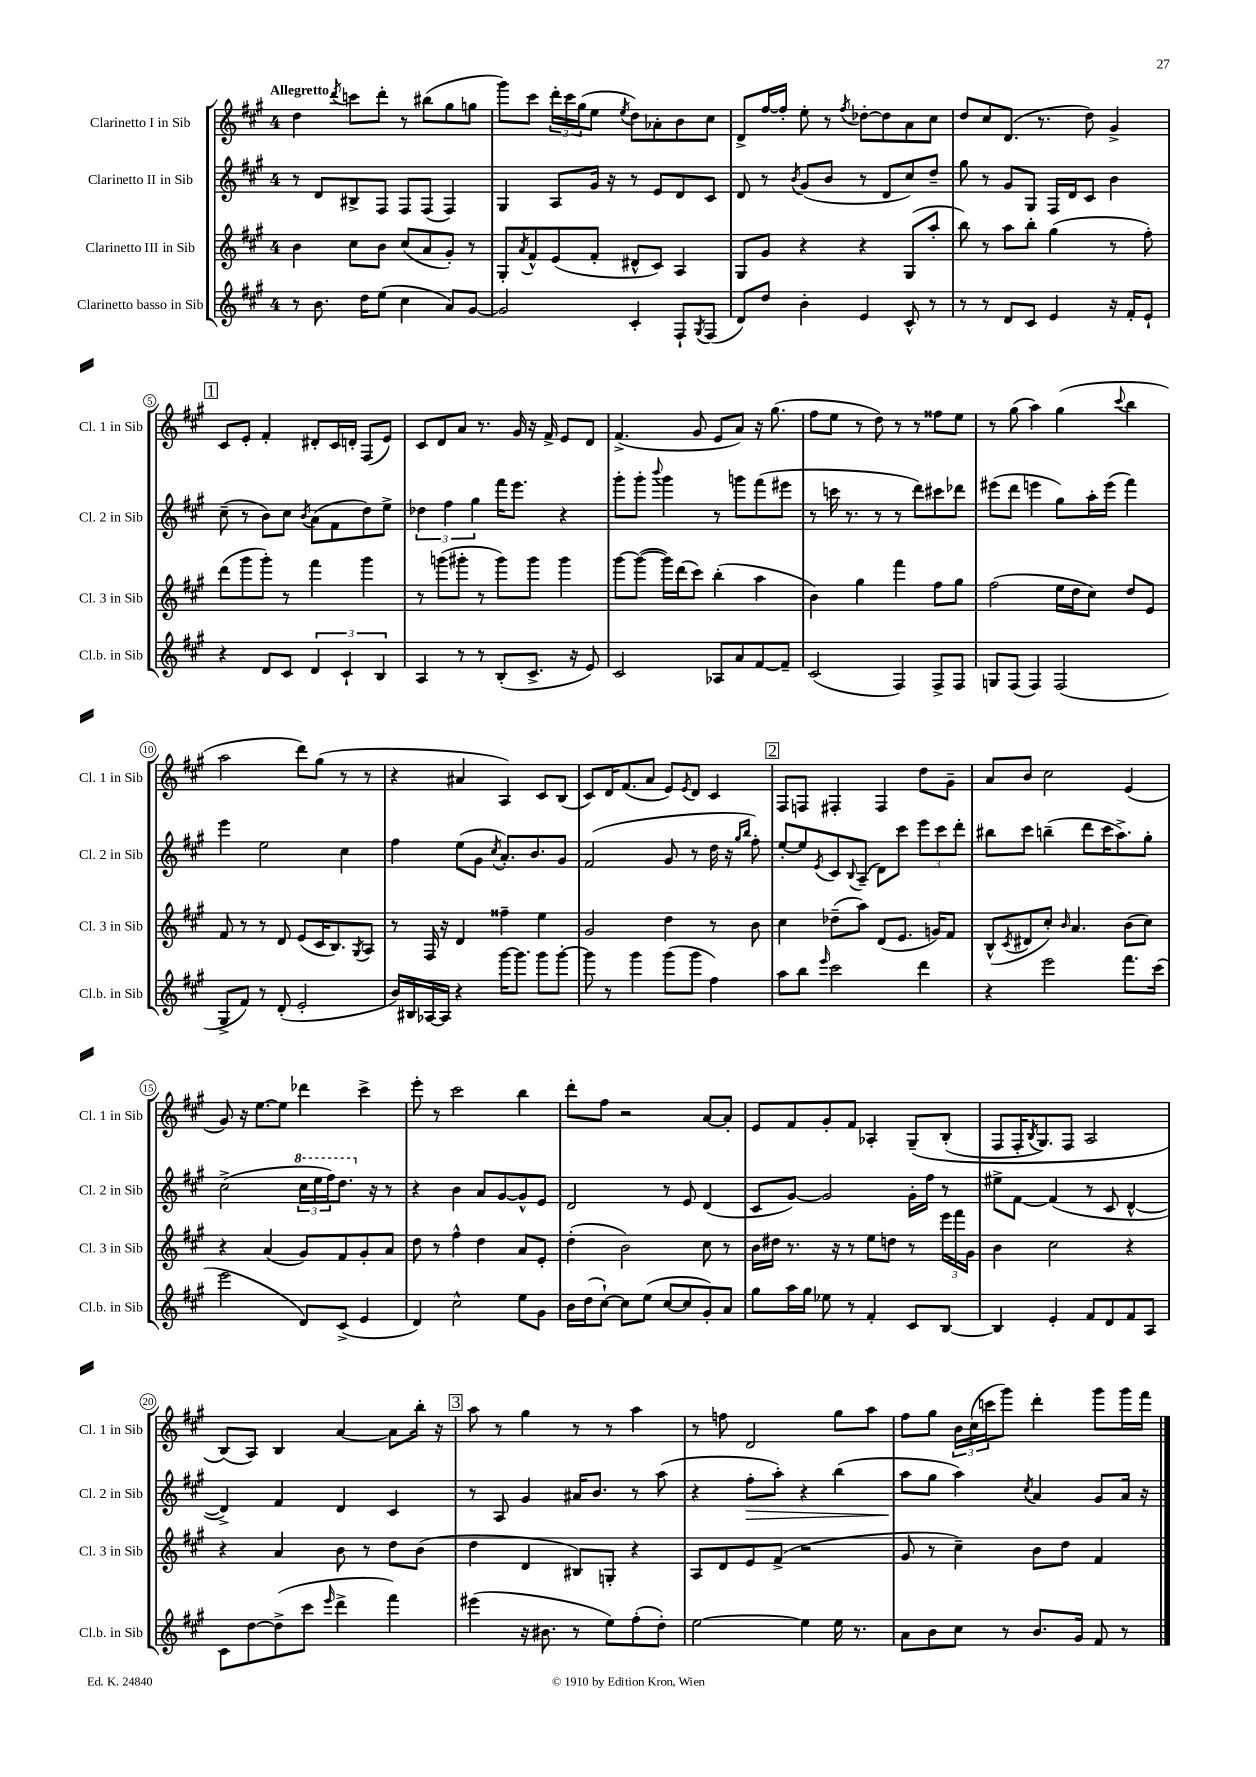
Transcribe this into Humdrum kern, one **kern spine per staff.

**kern	**kern	**kern	**kern
*staff4	*staff3	*staff2	*staff1
*clefG2	*clefG2	*clefG2	*clefG2
*k[f#c#g#]	*k[f#c#g#]	*k[f#c#g#]	*k[f#c#g#]
*M4/4	*M4/4	*M4/4	*M4/4
8r	4b	8r	4dd
8.b	.	8d	.
.	.	.	8qddd
.	8cc#	8B#^	8ccc
16dd	.	.	.
(8ee	8b	8F#	8ddd'
4cc#	(8cc#	8F#	8r
.	8a	(8F#	(8bb#
8a)	8g#')	4F#)	8gg#
[8g#	8r	.	8gg
=	=	=	=
2g#]	8G#'	4G#	8ggg#)
.	8qa	.	.
.	8f#^^	.	8ccc#
.	(8e	8A	24ddd'
.	.	.	24ccc#
.	.	.	(24gg#
.	8f#'	16g#	8ee
.	.	16r	.
.	.	.	8qee
4c#'	8d#^^	8r	8dd)
.	8c#)	8e	8a-'
8F#`	4A	8d	8b
8qG#	.	.	.
(8F#	.	8c#	8cc#
=	=	=	=
8d)	8G#	8d	8d^
8dd	8g#	8r	[16ff#
.	.	.	16ff#']
.	.	8qb	.
4b'	4r	(8g#	8ee'
.	.	8b	8r
.	.	.	8qff#
4e	4r	8r	[8dd-'
.	.	8d	8dd-]
8c#^^	(8G#	8cc#)	8a
8r	8aa'	8dd~	8cc#
=	=	=	=
8r	8bb)	8gg#	8dd
8r	8r	8r	8cc#
8d	8aa	8g#	(8.d
8c#	8bb'	8G#	.
.	.	.	8.r
4e	(4gg#	16F#	.
.	.	16d	.
.	.	8c#	8dd)
16r	8r	4b	4g#^
16f#'	.	.	.
8e`	8ff#')	.	.
=	=	=	=
4r	(8ddd	(8cc#~	8c#
.	8ggg#	8r	8e'
8d	8ggg#')	8b)	4f#'
8c#	8r	8cc#	.
.	.	8qb	.
6d	4fff#	(8a	8d#'
.	.	8f#	16c#
6c#`	.	.	.
.	.	.	16d'
.	4ggg#	8dd)	(8F#
6B	.	.	.
.	.	8ee^	8e)
=	=	=	=
4A	8r	6dd-	8c#
.	(8ggg	.	8d
.	.	6ff#	.
8r	8ggg#'	.	8a
.	.	6gg#	.
8r	8r	.	8.r
(8B'	8ggg#)	16fff#	.
.	.	8.eee	16g#
8.c#^	8ggg#	.	16r
.	.	.	16f#^
.	4ggg#	4r	8e
16r	.	.	.
8e)	.	.	8d
=	=	=	=
2c#	[8ggg#	8ggg#'	(4.f#^
.	(8ggg#_	8ggg#'	.
.	.	8qqbbb	.
.	16ggg#])	4ggg#	.
.	(16ddd	.	.
.	8ccc#)	.	8g#
8A-	(4bb'	8r	8e
8a	.	8ggg	8a)
[8f#	4aa	(8fff#	16r
.	.	.	(8.gg#
8f#~]	.	8eee#	.
=	=	=	=
(2c#	4b)	8r	8ff#
.	.	16ccc	8ee
.	.	8.r	.
.	4gg#	.	8r
.	.	8r	8dd)
4F#)	4fff#	8r	8r
.	.	8ddd)	8r
8F#^	8ff#	8ccc#	8ff##
8F#	8gg#	8ddd-	8ee
=	=	=	=
8G	(2ff#	(8eee#	8r
(8F#	.	8ddd	(8gg#
4F#)	.	4eee	4aa)
(2F#	16ee	8gg#)	(4gg#
.	16dd	.	.
.	8cc#)	16aa'	.
.	.	(16eee	.
.	.	.	8qqccc#
.	8dd	4fff#)	4bb
.	8e	.	.
=	=	=	=
8G#^	8f#	4eee	2aa
8f#)	8r	.	.
8r	8r	2ee	.
(8d'	8d	.	.
2e'	(8e	.	8ddd)
.	16c#	.	(8gg#
.	8.B)	.	.
.	.	4cc#	8r
.	8qG#	.	.
.	8A	.	8r
=	=	=	=
16b)	8r	4ff#	4r
16B#	.	.	.
[16A-	16F#	.	.
16A-]	16r	.	.
4r	4d	(8ee	4a#
.	.	8g#	.
.	.	8qcc#	.
[16ggg#	4ff##~	8.a')	4A)
8.ggg#]	.	.	.
.	.	8.b	.
8ggg#	4ee	.	8c#
[8ggg#'	.	8g#	(8B
=	=	=	=
8ggg#]	2g#	(2f#	8c#)
8r	.	.	16d
.	.	.	(8.f#
4ggg#	.	.	.
.	.	.	8a
(8ggg#	4dd	8g#	8e)
.	.	.	8qe
8ggg#	.	8r	8d
4ff#)	8r	16dd	4c#
.	.	16r	.
.	.	16qqgg#	.
.	.	16qqbb	.
.	8b	8ff#')	.
=	=	=	=
8aa	4cc#	[8ee'	8F#
8bb	.	8ee]	8F
16qqeee	.	8qe	.
2ccc#	(8dd-~	8c#	4F#'
.	.	8qqB	.
.	8aa)	(8A~	.
.	(8d	8d)	4F#
.	8.e	8ccc#	.
4ddd	.	12eee	8dd
.	16g)	.	.
.	.	12ccc#	.
.	8f#	.	8g#~
.	.	12ddd'	.
=	=	=	=
4r	(8B^^	8bb#	8a
.	8qc#	.	.
.	8d#	8ccc#	8b
2eee	8cc#')	(4bb~	2cc#
.	16qqb	.	.
.	4.a	.	.
.	.	8ddd	.
.	.	16ccc#	.
.	.	8.aa^)	.
8.fff#	(8b	.	(4e
.	8cc#)	8gg#'	.
(16ccc#	.	.	.
=	=	=	=
2eee	4r	(2cc#^	8g#)
.	.	.	16r
.	.	.	[8.ee
.	(4a	.	.
.	.	.	8ee]
8d)	8g#)	24ccc#	4ddd-
.	.	24eee	.
.	.	24fff#)	.
(8c#^	8f#	8.ddd	.
4e	8g#'	.	4ccc#^
.	.	16r	.
.	8a	8r	.
=	=	=	=
4d)	8dd	4r	8eee'
.	8r	.	8r
2cc#^^	4ff#^^	4b	2ccc#
.	4dd	8a	.
.	.	[8g#	.
8ee	8a	8g#^^]	4bb
8g#	8e'	8e	.
=	=	=	=
16b	(4dd'	2d	8ddd'
(16dd	.	.	.
[8cc#`)	.	.	8ff#
8cc#]	2b)	.	2r
(8ee	.	.	.
[8cc#	.	8r	.
8cc#]	.	8e	.
8g#')	8cc#	(4d	[8a
8a	8r	.	8a']
=	=	=	=
8gg#	16b	8c#	8e
.	16dd#	.	.
16aa	8.r	[8g#)	8f#
16gg#	.	.	.
8ee-	.	2g#]	8g#'
.	16r	.	.
8r	8r	.	8f#
4f#'	8ee	.	4A-'
.	8dd	.	.
8c#	8r	16g#'	&(8G#~
.	.	16ff#	.
[8B	24eee	8r	(8B'
.	24fff#	.	.
.	24g#	.	.
=	=	=	=
4B]	4b	8ee#^	8F#
.	.	[8f#	16F#'
.	.	.	8qB
.	.	.	8.G#)
4e'	2cc#	(4f#]	.
.	.	.	8F#
8f#	.	8r	2A
8d	.	8c#	.
8f#	4r	[4d^^	.
8A	.	.	.
=	=	=	=
8c#	4r	4d^])	(8B&)
[8dd	.	.	8A)
(8dd^]	4a	4f#	4B
8ccc#	.	.	.
16qqeee	.	.	.
4ddd^	8b	4d	[4a
.	8r	.	.
4fff#)	8dd	4c#	8a]
.	(8b	.	16bb'
.	.	.	16r
=	=	=	=
(4eee#	4dd	8r	8aa
.	.	8A	8r
16r	4d	4g#	4gg#
8.b#	.	.	.
8r	8B#)	16a#	8r
.	.	8.b	.
8ee)	8G'	.	8r
(8ff#'	4r	8r	4aa
8dd')	.	(8aa	.
=	=	=	=
[2ee	8A	4r	8r
.	8d	.	8ff
.	8e	8ff#'	2d
.	(8f#^	8aa')	.
4ee]	2r	4r	.
16ee	.	(4bb	8gg#
8.r	.	.	.
.	.	.	8aa
=	=	=	=
8a	8g#	8aa	8ff#
8b	8r	8gg#	8gg#
8cc#	4cc#~)	4aa)	24b
.	.	.	(24cc#
.	.	.	24ccc
8r	.	.	8ggg#)
.	.	8qcc#	.
8.b	8b	4a	4ddd'
.	8dd	.	.
16g#	.	.	.
8f#	4f#	8g#	8ggg#
8r	.	16a	16ggg#
.	.	16r	16fff#
==	==	==	==
*-	*-	*-	*-
